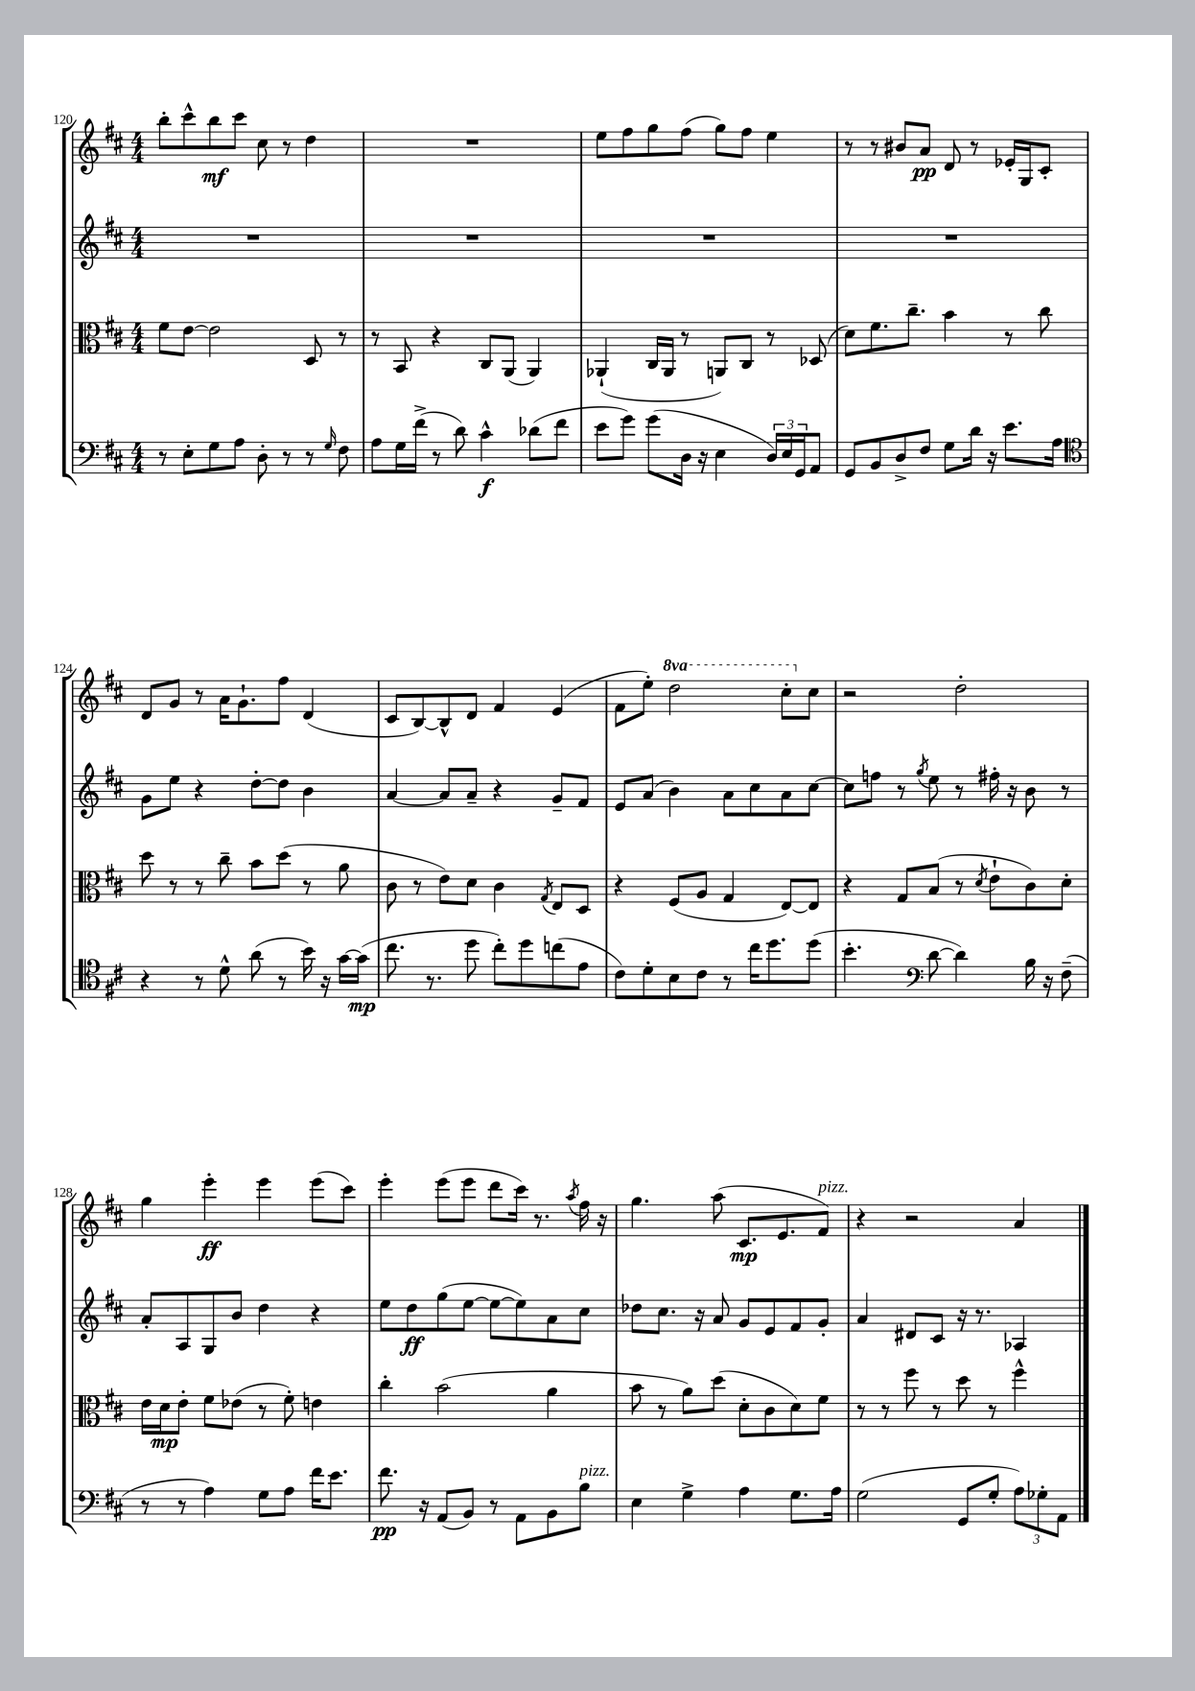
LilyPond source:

<<
\new StaffGroup <<
\new Staff = "s0" {
    \clef treble \key d \major \numericTimeSignature \time 4/4 \set Staff.ottavationMarkups = #ottavation-simple-ordinals
    b''8-. cis'''8-^ b''8\mf cis'''8 cis''8 r8 d''4 |
    R1 |
    e''8 fis''8 g''8 fis''8( g''8) fis''8 e''4 |
    r8 r8 bis'8 a'8\pp d'8 r8 ees'16-. g16 cis'8-. |
    d'8 g'8 r8 a'16 g'8.-! fis''8 d'4( |
    cis'8 b8~) b8-^ d'8 fis'4 e'4( |
    fis'8 e''8-.) \ottava #1 d'''2 cis'''8-. \ottava #0 cis''8 |
    r2 d''2-. |
    g''4 e'''4-.\ff e'''4 e'''8( cis'''8) |
    e'''4-. e'''8( e'''8 d'''8 cis'''16) r8. \acciaccatura { a''8 } fis''16 r16 |
    g''4. a''8( cis'8.\mp e'8. fis'8^\markup { \italic "pizz." }) |
    r4 r2 a'4 \bar "|." |
}
\new Staff = "s1" {
    \clef treble \key d \major \numericTimeSignature \time 4/4
    R1 |
    R1 |
    R1 |
    R1 |
    g'8 e''8 r4 d''8~-. d''8 b'4 |
    a'4~ a'8 a'8-- r4 g'8-- fis'8 |
    e'8 a'8( b'4) a'8 cis''8 a'8 cis''8~ |
    cis''8 f''8 r8 \acciaccatura { g''8 } e''8 r8 fis''16-. r16 b'8 r8 |
    a'8-. a8 g8 b'8 d''4 r4 |
    e''8 d''8\ff g''8( e''8~ e''8~ e''8) a'8 cis''8 |
    des''8 cis''8. r16 a'8 g'8 e'8 fis'8 g'8-. |
    a'4 dis'8 cis'8 r16 r8. aes4 \bar "|." |
}
\new Staff = "s2" {
    \clef alto \key d \major \numericTimeSignature \time 4/4
    fis'8 e'8~ e'2 d8 r8 |
    r8 b,8 r4 cis8 a,8( a,4) |
    aes,4-!( cis16 aes,16 r8 a,8) cis8 r8 des8( |
    d'8) fis'8. cis''8.-- b'4 r8 cis''8 |
    d''8 r8 r8 cis''8-- b'8 d''8( r8 a'8 |
    cis'8 r8 e'8) d'8 cis'4 \acciaccatura { g8 } e8 d8 |
    r4 fis8( a8 g4 e8~) e8 |
    r4 g8 b8( r8 \acciaccatura { d'8 } e'8-! cis'8) d'8-. |
    e'16 d'16\mp e'8-. fis'8 ees'8( r8 fis'8-.) e'4 |
    cis''4-. b'2( a'4 |
    b'8 r8 a'8) d''8( d'8-. cis'8 d'8) fis'8 |
    r8 r8 fis''8 r8 d''8 r8 fis''4-^ \bar "|." |
}
\new Staff = "s3" {
    \clef bass \key d \major \numericTimeSignature \time 4/4
    r8 e8-. g8 a8 d8-. r8 r8 \grace { g16 } fis8 |
    a8 g16 fis'16->( r8 d'8) cis'4-^\f des'8( fis'8 |
    e'8 g'8) g'8( d16 r16 e4 \tuplet 3/2 { d16) e16 g,16 } a,8 |
    g,8 b,8 d8-> fis8 g8 d'16 r16 e'8. a16 |
    \clef tenor r4 r8 d'8-^ a'8( r8 b'16) r16 g'16~ g'16\mp( |
    cis''8. r8. d''8 cis''8-.) d''8 c''8( e'8 |
    cis'8) d'8-. b8 cis'8 r8 cis''16 d''8. d''8( |
    b'4.-. \clef bass d'8~ d'4) b16 r16 fis8--( |
    r8 r8 a4) g8 a8 fis'16 e'8. |
    fis'8.\pp r16 a,8( b,8) r8 a,8 b,8 b8^\markup { \italic "pizz." } |
    e4 g4-> a4 g8. a16 |
    g2( g,8 g8-. \tuplet 3/2 { a8) ges8-. a,8 } \bar "|." |
}
>>
>>
\layout { \context { \Score currentBarNumber = #120 } }
